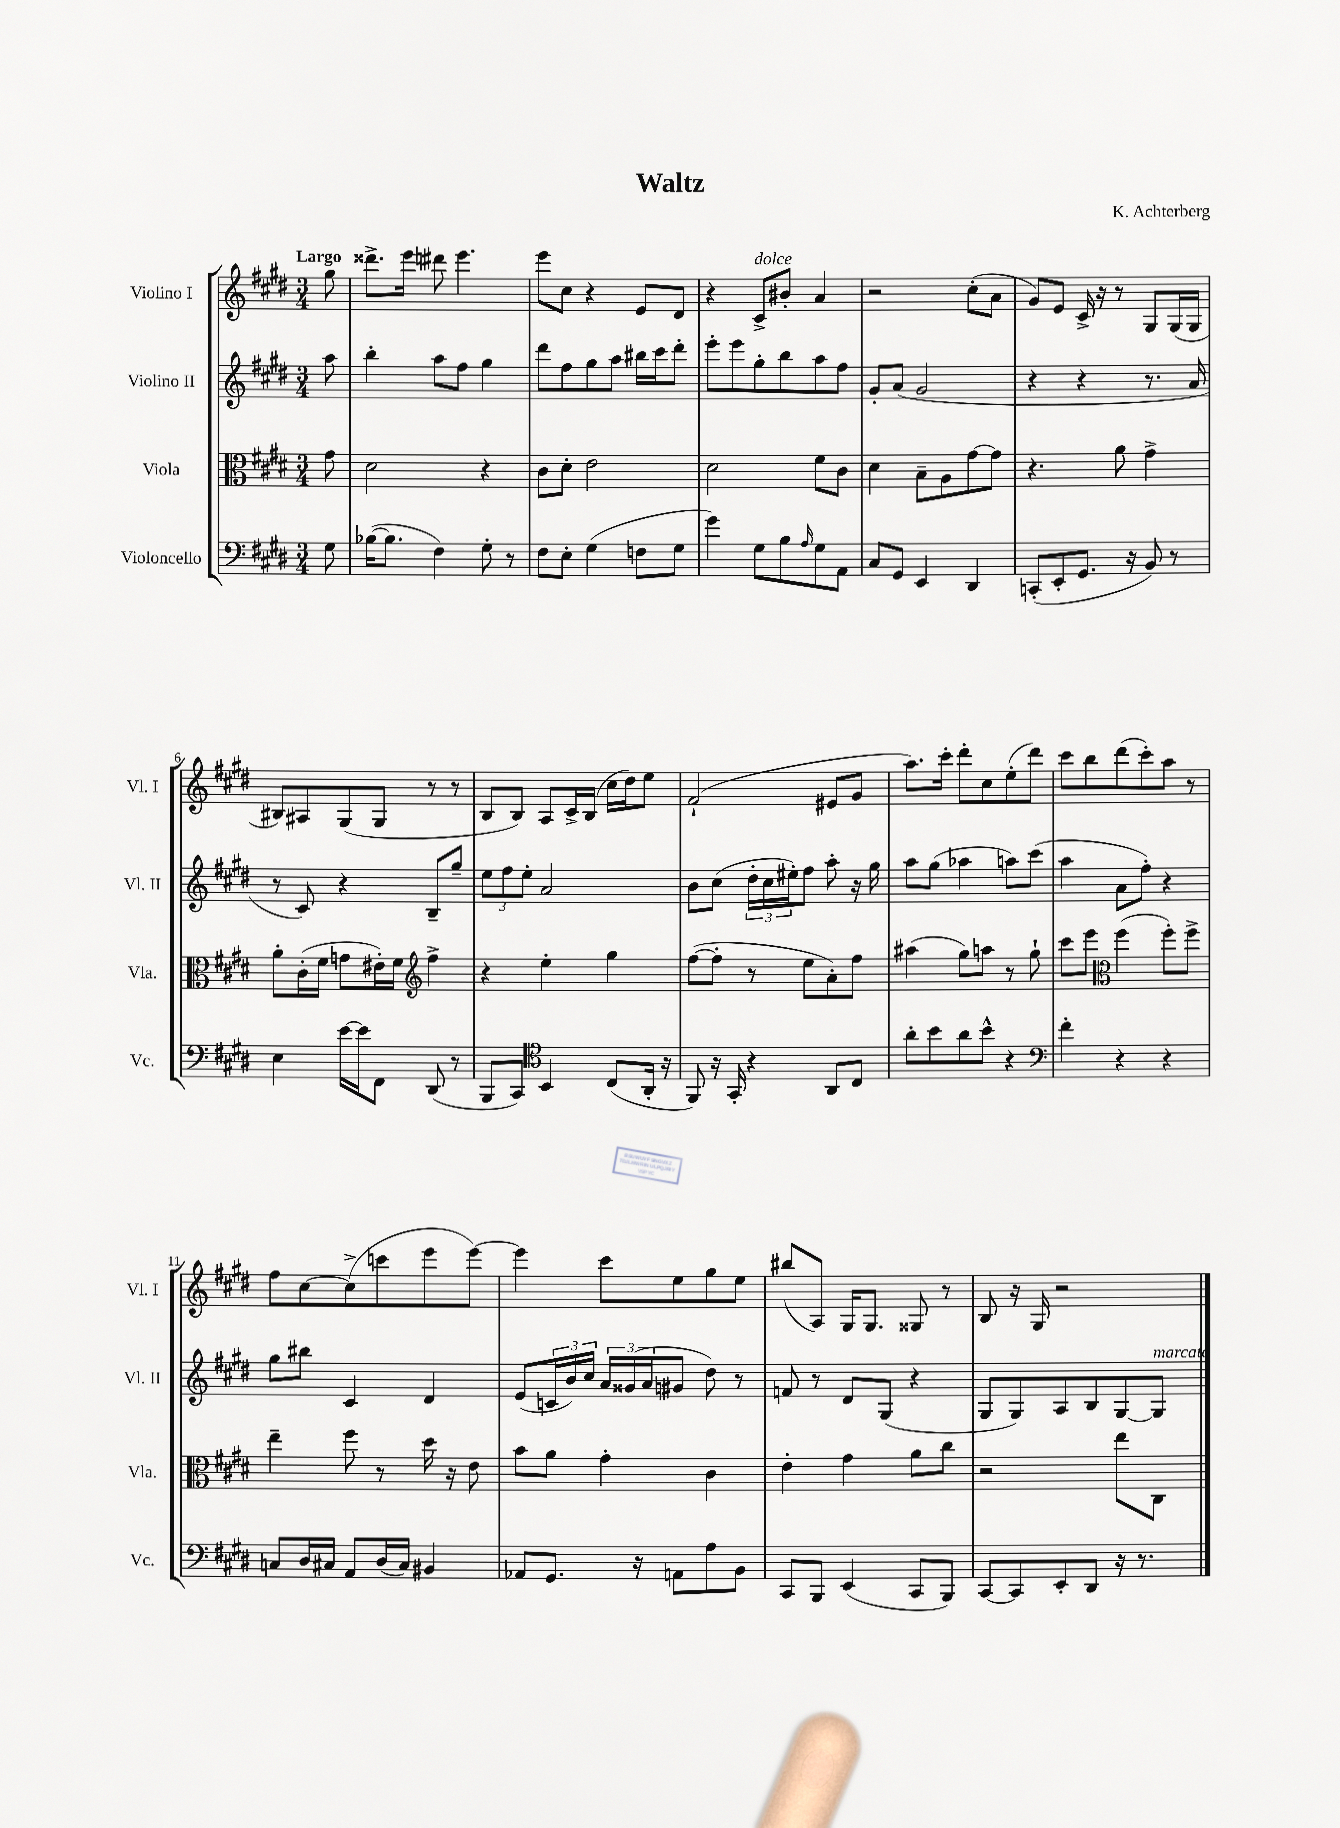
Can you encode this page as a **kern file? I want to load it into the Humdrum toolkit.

**kern	**kern	**kern	**kern
*part4	*part3	*part2	*part1
*staff4	*staff3	*staff2	*staff1
*I"Violoncello	*I"Viola	*I"Violino II	*I"Violino I
*I'Vc.	*I'Vla.	*I'Vl. II	*I'Vl. I
*clefF4	*clefC3	*clefG2	*clefG2
*k[f#c#g#d#]	*k[f#c#g#d#]	*k[f#c#g#d#]	*k[f#c#g#d#]
*M3/4	*M3/4	*M3/4	*M3/4
=	=	=	=
!	!	!	!LO:TX:a:B:t=Largo
8G#\	8g#\	8aa\	8gg#\
=1	=1	=1	=1
([16B-X\KL	2d#\	4bb'\	8.ddd##X^\L
8.B-\J]	.	.	.
.	.	.	16eee\Jk
4F#\)	.	8aa\L	8ddd#X\
.	.	8ff#\J	4.eee\
8G#'\	4r	4gg#\	.
8r	.	.	.
=2	=2	=2	=2
8F#\L	8c#\L	8ddd#\L	8eee\L
8E'\J	8d#'\J	8ff#\	8cc#\J
(4G#\	2e\	8gg#\	4r
.	.	8aa\J	.
8Fn\L	.	16bb#X\LL	8e/L
.	.	16ccc#\J	.
8G#\J	.	8ddd#'\J	8d#/J
=3	=3	=3	=3
4g#\)	2d#\	8eee'\L	4r
.	.	8eee\	.
!	!	!	!LO:TX:a:i:t=dolce
8G#\L	.	8gg#'\	8c#^/L
8B\	.	8bb\	8b#X'/J
16qqA/	.	.	.
8G#\	8f#\L	8aa\	4a/
8AA\J	8c#\J	8ff#\J	.
=4	=4	=4	=4
8C#/L	4d#\	8g#'/L	2r
8GG#/J	.	(8a/J	.
4EE/	8B~\L	2g#/	.
.	8A\	.	.
4DD#/	[8g#\	.	(8cc#'\L
.	8g#\J]	.	8a\J
=5	=5	=5	=5
(8CCn'/L	4.r	4r	8g#/L)
8EE'/	.	.	8e/J
8.GG#/J	.	4r	16c#^/
.	.	.	16r
.	8a\	.	8r
16r	.	.	.
8BB/)	4g#^\	8.r	8G#/L
8r	.	.	(16G#/L
.	.	16a/	16G#/JJ
!!LO:LB:g=z
=6	=6	=6	=6
4E\	8a'\L	8r	8B#X/L)
.	(16c#'\L	8c#/)	8A#X/
.	16f#\JJ	.	.
[16e\LL	8gn\L	4r	(8G#/
16e\J]	.	.	.
8FF#\J	16e#X'\L)	.	8G#/J
.	16f#\JJ	.	.
*	*clefG2	*	*
(8DD#/	4ff#^\	8B~/L	8r
8r	.	8gg#~/J	8r
=7	=7	=7	=7
8BBB/L	4r	12ee\L	8B/L
.	.	12ff#\	.
8CC#/J)	.	.	8B/J)
.	.	12ee'\J	.
*clefC4	*	*	*
4BB/	4ee'\	2a/	8A/L
.	.	.	16c#^/L
.	.	.	(16B/JJ
(8C#/L	4gg#\	.	16cc#\LL
.	.	.	16dd#\J)
16AA'/Jk	.	.	8ee\J
16r	.	.	.
=8	=8	=8	=8
8FF#/)	([8ff#\L	8b\L	(2f#`/
16r	8ff#'\J]	(8cc#\J	.
16GG#'/	.	.	.
4r	8r	24dd#'\LL	.
.	.	24cc#\	.
.	.	24ee#X'\J)	.
.	8ee\L	8ff#\J	.
8AA/L	8a'\)	8aa'\	8e#X/L
8C#/J	8ff#\J	16r	8g#/J
.	.	16gg#\	.
=9	=9	=9	=9
8a'\L	(4aa#X\	8aa\L	8.aa\L)
8b\	.	(8gg#\J	.
.	.	.	16ccc#'\Jk
8a\	8gg#\L)	4aa-X\	8ddd#'\L
8b^^\J	8aan\J	.	8cc#\
4r	8r	8aan\L)	(8ee'\
.	8gg#`\	(8ccc#\J	8ddd#\J)
=10	=10	=10	=10
*clefF4	*	*	*
4f#'\	8ccc#\L	4aa\	8ccc#\L
.	8eee\J	.	8bb\
*	*clefC3	*	*
4r	(4ff#\	8a\L	(8ddd#\
.	.	8ff#'\J)	8ccc#'\)
4r	8ff#'\L)	4r	8aa\J
.	8ff#^\J	.	8r
!!LO:LB:g=z
=11	=11	=11	=11
8Cn/L	4ee~\	8gg#\L	8ff#\L
16D#/L	.	8bb#X\J	[8cc#\
16C#X/JJ	.	.	.
8AA/L	8ff#\	4c#/	(8cc#^\]
(16D#/L	8r	.	8cccn\
16C#/JJ)	.	.	.
4BB#X/	16dd#\	4d#/	8eee\
.	16r	.	.
.	8e\	.	[8eee\J)
=12	=12	=12	=12
8AA-X/L	8b\L	(8e/L	4eee\]
8.GG#/J	8a\J	24cn/L	.
.	.	24b/)	.
.	.	24cc#/JJ	.
.	4g#'\	24a/LL	8ccc#\L
.	.	(24g##X/	.
16r	.	.	.
.	.	24a/J	.
8AAn\L	.	8g#X/J	8ee\
8A\	4c#\	8dd#\)	8gg#\
8BB\J	.	8r	8ee\J
=13	=13	=13	=13
8CC#/L	4e'\	8fn/	(8bb#X/L
8BBB/J	.	8r	8A/J)
(4EE/	4g#\	8d#/L	16G#/KL
.	.	.	8.G#/J
.	.	(8G#/J	.
8CC#/L	8a\L	4r	8G##X/
8BBB/J)	8cc#\J	.	8r
=14	=14	=14	=14
[8CC#/L	2r	8G#/L	8B/
8CC#/]	.	8G#/)	16r
.	.	.	16G#/
8EE'/	.	8A/	2r
8DD#/J	.	8B/	.
16r	8ee\L	[8G#/	.
8.r	.	.	.
!	!	!LO:TX:a:i:t=marcato	!
.	8C#\J	8G#/J]	.
==	==	==	==
*-	*-	*-	*-
